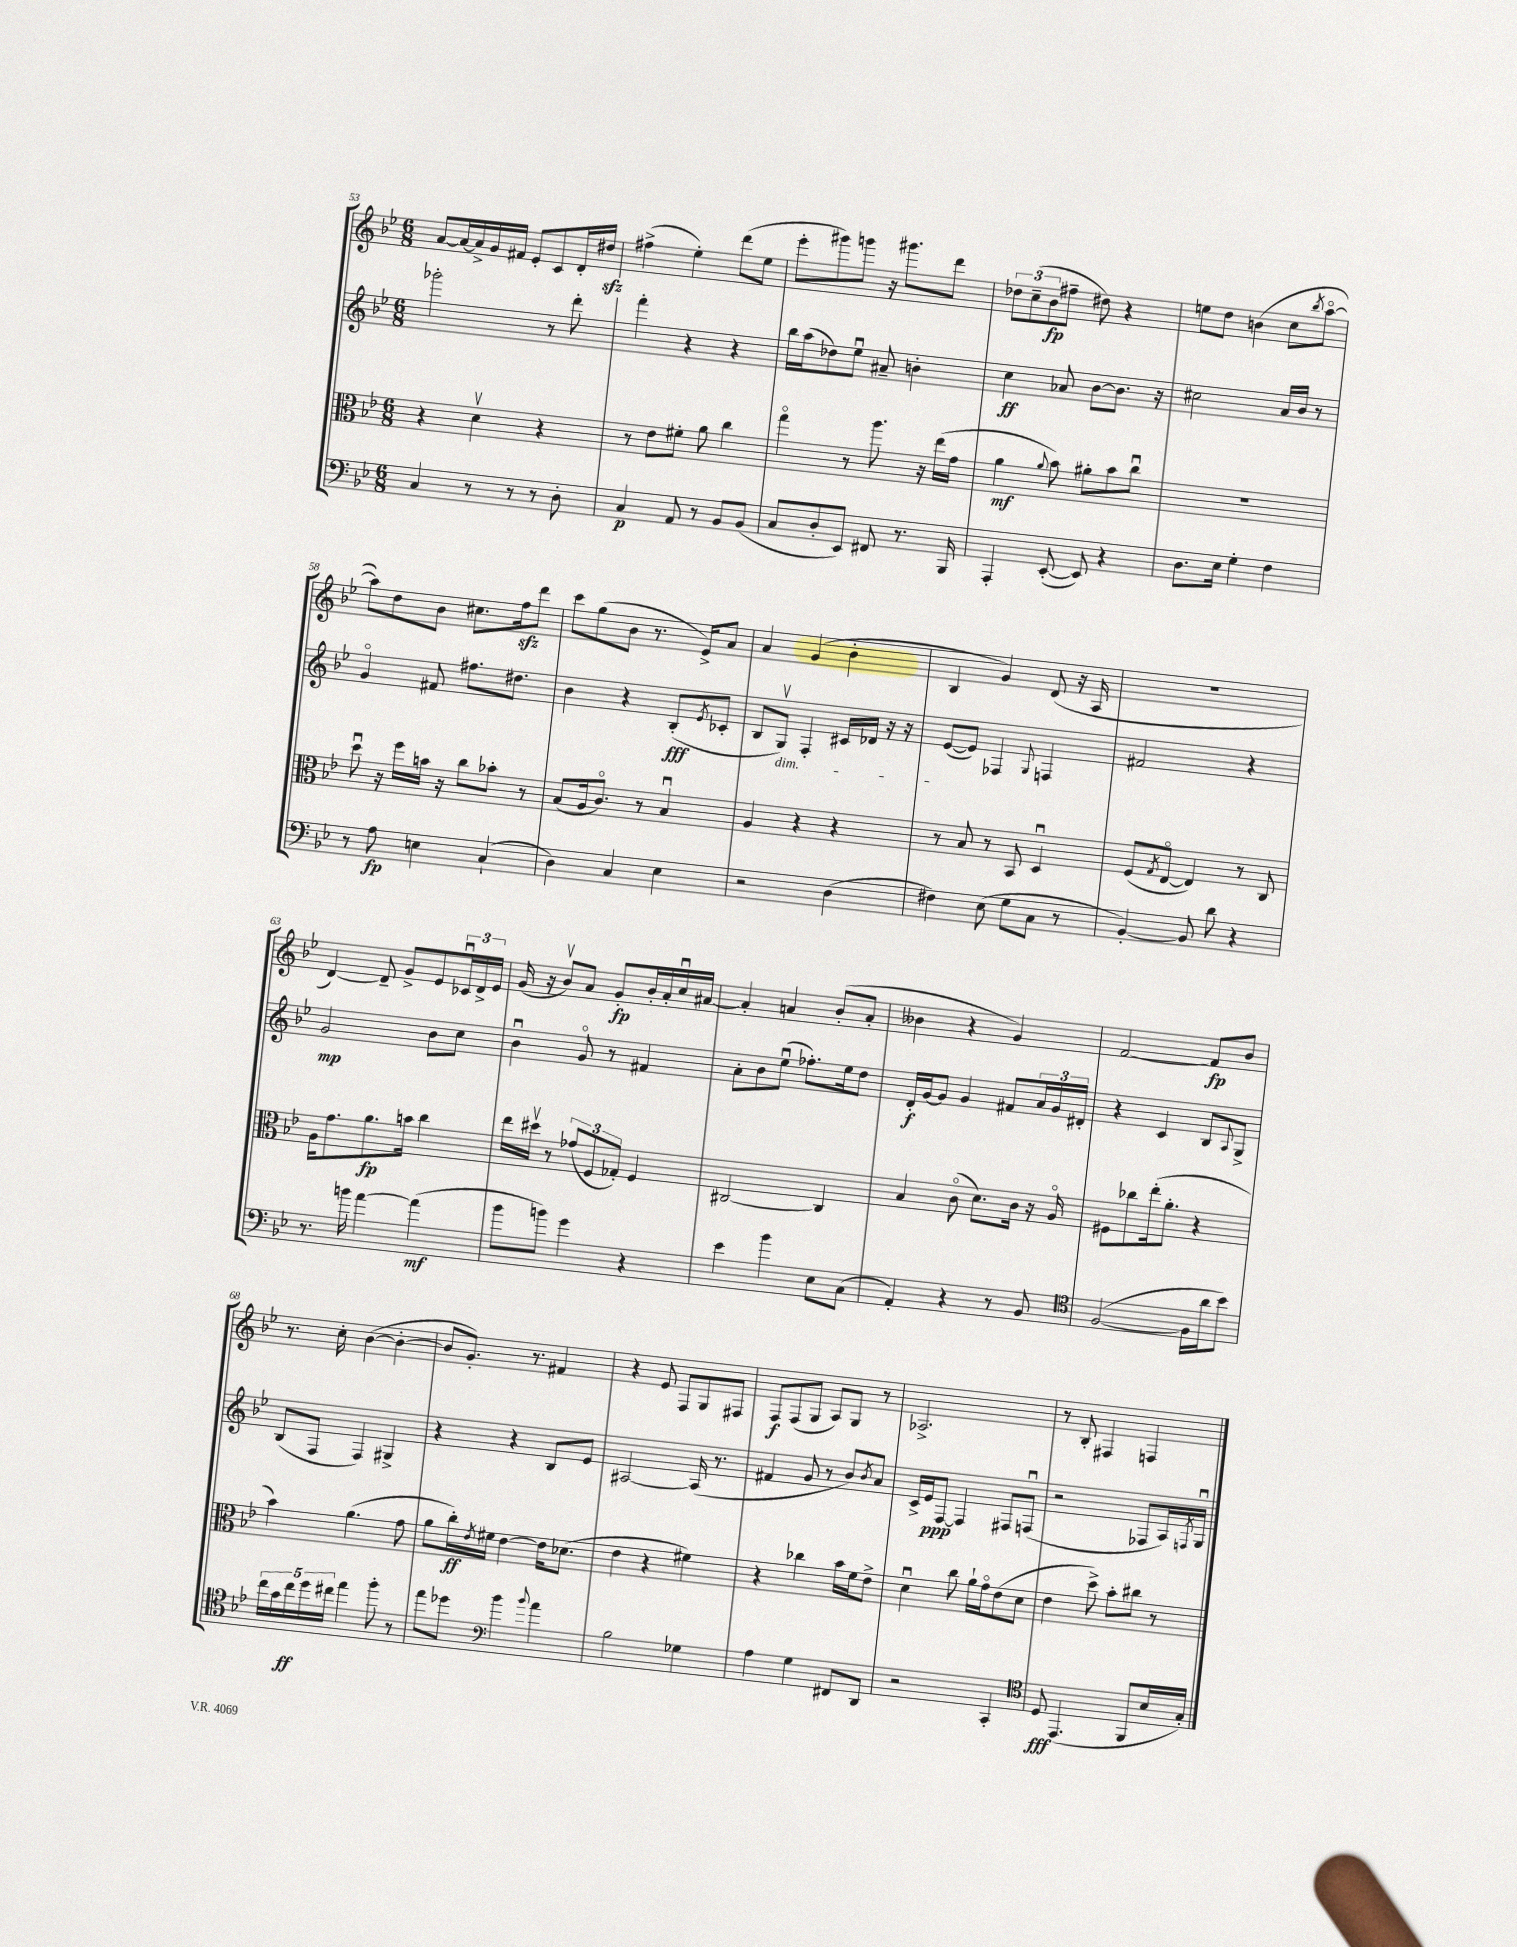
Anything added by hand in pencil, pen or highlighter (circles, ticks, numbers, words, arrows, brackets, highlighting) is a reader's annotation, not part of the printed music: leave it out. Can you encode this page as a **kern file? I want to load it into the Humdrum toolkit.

**kern	**dynam	**kern	**dynam	**kern	**dynam	**kern	**dynam
*part4	*part4	*part3	*part3	*part2	*part2	*part1	*part1
*staff4	*staff4	*staff3	*staff3	*staff2	*staff2	*staff1	*staff1
*clefF4	*	*clefC3	*	*clefG2	*	*clefG2	*
*k[b-e-]	*	*k[b-e-]	*	*k[b-e-]	*	*k[b-e-]	*
*M6/8	*	*M6/8	*	*M6/8	*	*M6/8	*
=53	=53	=53	=53	=53	=53	=53	=53
4C/	.	4r	.	2ggg-X'\	.	[8a/L	.
.	.	.	.	.	.	16a/L_	.
.	.	.	.	.	.	16a^/]	.
8r	.	4dv\	.	.	.	16g/	.
.	.	.	.	.	.	16f#X/JJ	.
8r	.	.	.	.	.	8e-'/L	.
8r	.	4r	.	8r	.	8c/	.
8D'\	.	.	.	8ddd'\	.	16d'/L	.
.	.	.	.	.	.	16dd#Xzz/JJ	.
=54	=54	=54	=54	=54	=54	=54	=54
4C/	p	8r	.	4fff'\	.	(4ff#X^\	.
.	.	8e-\L	.	.	.	.	.
8AA/	.	8f#X'\J	.	4r	.	4ee-'\)	.
8r	.	8a\	.	.	.	.	.
8BB-/L	.	4cc\	.	4r	.	(8ddd\L	.
(8BB-/J	.	.	.	.	.	8ee-\J	.
=55	=55	=55	=55	=55	=55	=55	=55
8C/L	.	4gg\	.	16bb-\LL	.	8eee-'\L	.
.	.	.	.	(16aa\J	.	.	.
8D'/	.	.	.	8dd-X\)	.	8ggg#X\)	.
8EE-/J)	.	8r	.	8ee-u\J	.	8gggn\J	.
8FF#X/	.	8.aa\	.	8a#X~/	.	16r	.
.	.	.	.	.	.	8.ggg#X\L	.
8.r	.	.	.	4bn'\	.	.	.
.	.	16r	.	.	.	.	.
.	.	(16ee-\LL	.	.	.	8ddd\J	.
16BBB-/	.	16g\JJ	.	.	.	.	.
=56	=56	=56	=56	=56	=56	=56	=56
4AAA'/	.	4a\	mf	4cc\	ff	12dd-X\L	.
.	.	.	.	.	.	(12cc~\	.
.	.	.	.	.	.	12b-\	fp
.	.	8qqa/	.	.	.	.	.
([8EE-'/	.	8b-\)	.	8a-X/	.	8ff#X~\J	.
8EE-/])	.	8a#X'\L	.	[8b-\L	.	8dd#X\)	.
4r	.	8b-\	.	8.b-\J]	.	4r	.
.	.	8ccu\J	.	.	.	.	.
.	.	.	.	16r	.	.	.
=57	=57	=57	=57	=57	=57	=57	=57
8.D\L	.	2.r	.	2cc#X\	.	8een\L	.
.	.	.	.	.	.	8dd\J	.
16E-\Jk	.	.	.	.	.	.	.
4G'\	.	.	.	.	.	(4bn\	.
4F\	.	.	.	16a/LL	.	8cc\L	.
.	.	.	.	16b-/JJ	.	.	.
.	.	.	.	.	.	8qbb-/	.
.	.	.	.	8r	.	[8aa\J	.
!!LO:LB:g=z
=58	=58	=58	=58	=58	=58	=58	=58
8r	.	8ddu\	.	4g/	.	8aa\L])	.
8A\	fp	16r	.	.	.	8dd\	.
.	.	16ff\LL	.	.	.	.	.
4En\	.	16bn\JJ	.	8f#X/	.	8b-\J	.
.	.	16r	.	.	.	.	.
.	.	8cc\L	.	8.ff#X\L	.	8.cc#X\L	.
(4C`/	.	8b-X'\J	.	.	.	.	.
.	.	.	.	8.dd#X\J	.	16ffzz\k	.
.	.	8r	.	.	.	8ddd\J	.
=59	=59	=59	=59	=59	=59	=59	=59
4D\)	.	(8B-/L	.	4b-\	.	8ccc\L	.
.	.	16A/k	.	.	.	(8gg\	.
.	.	8.c/J)	.	.	.	.	.
4C/	.	.	.	4r	.	8b-\J	.
.	.	8r	.	.	.	8.r	.
4E-\	.	4B-u/	.	(8B-'/L	fff	.	.
.	.	.	.	.	.	16e-^/KL)	.
.	.	.	.	8qe-/	.	.	.
.	.	.	.	8c-X'/J	.	8a/J	.
=60	=60	=60	=60	=60	=60	=60	=60
2r	.	4A/	.	8B-/L	.	4a/	.
!	!	!	!	!LO:TX:b:i:t=dim.	!	!	!
.	.	.	.	8Gv/J)	.	.	.
.	.	4r	.	4F'/	.	(4g/	.
(4D\	.	4r	.	16c#X/LL	.	4b-'\	.
.	.	.	.	16d-X/JJ	.	.	.
.	.	.	.	16r	.	.	.
.	.	.	.	16r	.	.	.
=61	=61	=61	=61	=61	=61	=61	=61
4F#X\)	.	8r	.	([8e-/L	.	4B-/	.
.	.	8B-/	.	8e-/J])	.	.	.
(8E-\	.	8r	.	4F-X/	.	4g/)	.
8G\L	.	8BB-/	.	.	.	.	.
.	.	.	.	8qqG/	.	.	.
8C\J	.	4Du/	.	4Fn/	.	(8d/	.
8r	.	.	.	.	.	16r	.
.	.	.	.	.	.	16A/	.
=62	=62	=62	=62	=62	=62	=62	=62
[4BB-'/)	.	(8F/L	.	2f#X/	.	2.r	.
.	.	8qG/	.	.	.	.	.
.	.	[8E-/J	.	.	.	.	.
8BB-/]	.	4E-/])	.	.	.	.	.
8d\	.	.	.	.	.	.	.
4r	.	8r	.	4r	.	.	.
.	.	8C/	.	.	.	.	.
!!LO:LB:g=z
=63	=63	=63	=63	=63	=63	=63	=63
8.r	.	16A\KL	.	2g/	mp	[4d/)	.
.	.	8.g\	.	.	.	.	.
16bn\	.	.	.	.	.	.	.
[4a\	.	8.a\	fp	.	.	8d~/]	.
.	.	.	.	.	.	8g^/L	.
.	.	16bn\Jk	.	.	.	.	.
(4a\]	mf	4cc\	.	8b-\L	.	8e-/	.
.	.	.	.	8cc\J	.	24c-Xu/L	.
.	.	.	.	.	.	24d^/	.
.	.	.	.	.	.	24e-/JJ	.
=64	=64	=64	=64	=64	=64	=64	=64
8b-\L	.	16ee-\LL	.	4b-u\	.	(16g/	.
.	.	16dd#Xv\JJ	.	.	.	16r	.
8bn\J)	.	8r	.	.	.	8b-v/L)	.
4g\	.	(12g-X/L	.	8g/	.	8a/J	.
.	.	12F/	.	.	.	.	.
.	.	.	.	8r	.	8g'/L	fp
.	.	12G-X'/J)	.	.	.	.	.
4r	.	4F/	.	4f#X/	.	16b-'/L	.
.	.	.	.	.	.	16a'/	.
.	.	.	.	.	.	16ccu/	.
.	.	.	.	.	.	[16a#X/JJ	.
=65	=65	=65	=65	=65	=65	=65	=65
4e-\	.	[2C#X/	.	8a'\L	.	4a#'/]	.
.	.	.	.	8b-\	.	.	.
4b-\	.	.	.	(8ee-u\J	.	4an/	.
.	.	.	.	8.ff-X'\L)	.	.	.
8E-\L	.	4C#/]	.	.	.	(8b-'/L	.
.	.	.	.	16ee-\k	.	.	.
(8C\J	.	.	.	8dd\J	.	8a'/J	.
=66	=66	=66	=66	=66	=66	=66	=66
4AA'/)	.	4B-/	.	16d'/LL	f	4b--X\	.
.	.	.	.	[16g/J	.	.	.
.	.	.	.	8g/J]	.	.	.
4r	.	(8c\	.	4g/	.	4r	.
.	.	8.d\L)	.	.	.	.	.
8r	.	.	.	8f#X/L	.	4g/)	.
.	.	16c\Jk	.	.	.	.	.
8BB-/	.	16r	.	24a/L	.	.	.
.	.	.	.	24g/	.	.	.
.	.	16A/	.	.	.	.	.
.	.	.	.	24d#X'/JJ	.	.	.
=67	=67	=67	=67	=67	=67	=67	=67
*clefC4	*	*	*	*	*	*	*
([2F/	.	8F#X\L	.	4r	.	[2f/	.
.	.	8cc-X\	.	.	.	.	.
.	.	(16ee-'\k	.	4c/	.	.	.
.	.	8.a'\J	.	.	.	.	.
16F\LL]	.	4r	.	8B-/L	.	8f/L]	fp
16a\J	.	.	.	.	.	.	.
.	.	.	.	8qqA/	.	.	.
8b-\J)	.	.	.	8G^/J	.	8b-/J	.
!!LO:LB:g=z
=68	=68	=68	=68	=68	=68	=68	=68
20cc\LL	.	4b-\)	.	(8B-/L	.	8.r	.
20g\	.	.	.	.	.	.	.
20cc\	ff	.	.	.	.	.	.
.	.	.	.	8F/J	.	.	.
20dd\	.	.	.	.	.	.	.
.	.	.	.	.	.	16cc'\	.
20cc#X\JJ	.	.	.	.	.	.	.
4ee-\	.	(4.a\	.	4F/)	.	([4b-\	.
8ff'\	.	.	.	4G#X^/	.	4b-'\_	.
8r	.	8g\	.	.	.	.	.
=69	=69	=69	=69	=69	=69	=69	=69
8ee-\L	.	8a\L	.	4r	.	8b-/L]	.
8dd-X\J	.	16cc'\L)	ff	.	.	8.g'/J)	.
.	.	8qe-/	.	.	.	.	.
.	.	16f#X\JJ	.	.	.	.	.
*clefF4	*	*	*	*	*	*	*
4b-\	.	[4e-\	.	4r	.	.	.
.	.	.	.	.	.	8.r	.
8qqb-/	.	.	.	.	.	.	.
4a\	.	16e-\KL]	.	8B-/L	.	4f#X/	.
.	.	(8.d-X\J	.	.	.	.	.
.	.	.	.	8e-/J	.	.	.
=70	=70	=70	=70	=70	=70	=70	=70
2B-\	.	4e-\	.	[2A#X/	.	4r	.
.	.	4r	.	.	.	8e-/	.
.	.	.	.	.	.	8F/L	.
4G-X\	.	4f#X\)	.	(16A#/]	.	8G/	.
.	.	.	.	8.r	.	.	.
.	.	.	.	.	.	8F#X/J	.
=71	=71	=71	=71	=71	=71	=71	=71
4A\	.	4r	.	4f#X/	.	8F/L	f
.	.	.	.	.	.	(8F/	.
4G\	.	4cc-X\	.	8g/	.	8G/J	.
.	.	.	.	8r	.	8A/L)	.
8FF#X/L	.	16b-\LL	.	8b-/L)	.	8G/J	.
.	.	16f\J	.	.	.	.	.
.	.	.	.	8qb-/	.	.	.
8DD/J	.	8e-^\J	.	8a/J	.	8r	.
=72	=72	=72	=72	=72	=72	=72	=72
2r	.	4du\	.	16c^/LL	.	2.A-X^/	.
.	.	.	.	16e-/J	ppp	.	.
.	.	.	.	[8F/J	.	.	.
.	.	8cc\	.	4F/]	.	.	.
.	.	16a`\LL	.	.	.	.	.
.	.	16g\J	.	.	.	.	.
4CC'/	.	(8e-\	.	8F#X/L	.	.	.
.	.	8d\J	.	(8Fnu/J	.	.	.
=73	=73	=73	=73	=73	=73	=73	=73
*clefC4	*	*	*	*	*	*	*
8D/	fff	4e-\	.	2r	.	8r	.
(4.EE-/	.	.	.	.	.	8B-'/	.
.	.	8dd^\)	.	.	.	4F#X/	.
.	.	8b-'\L	.	.	.	.	.
8FF/L	.	8cc#X\J	.	8F-X/L	.	4Fn/	.
16B-/L	.	8r	.	16A/L)	.	.	.
.	.	.	.	8qFn/	.	.	.
16G'/JJ)	.	.	.	16Gu/JJ	.	.	.
==	==	==	==	==	==	==	==
*-	*-	*-	*-	*-	*-	*-	*-
